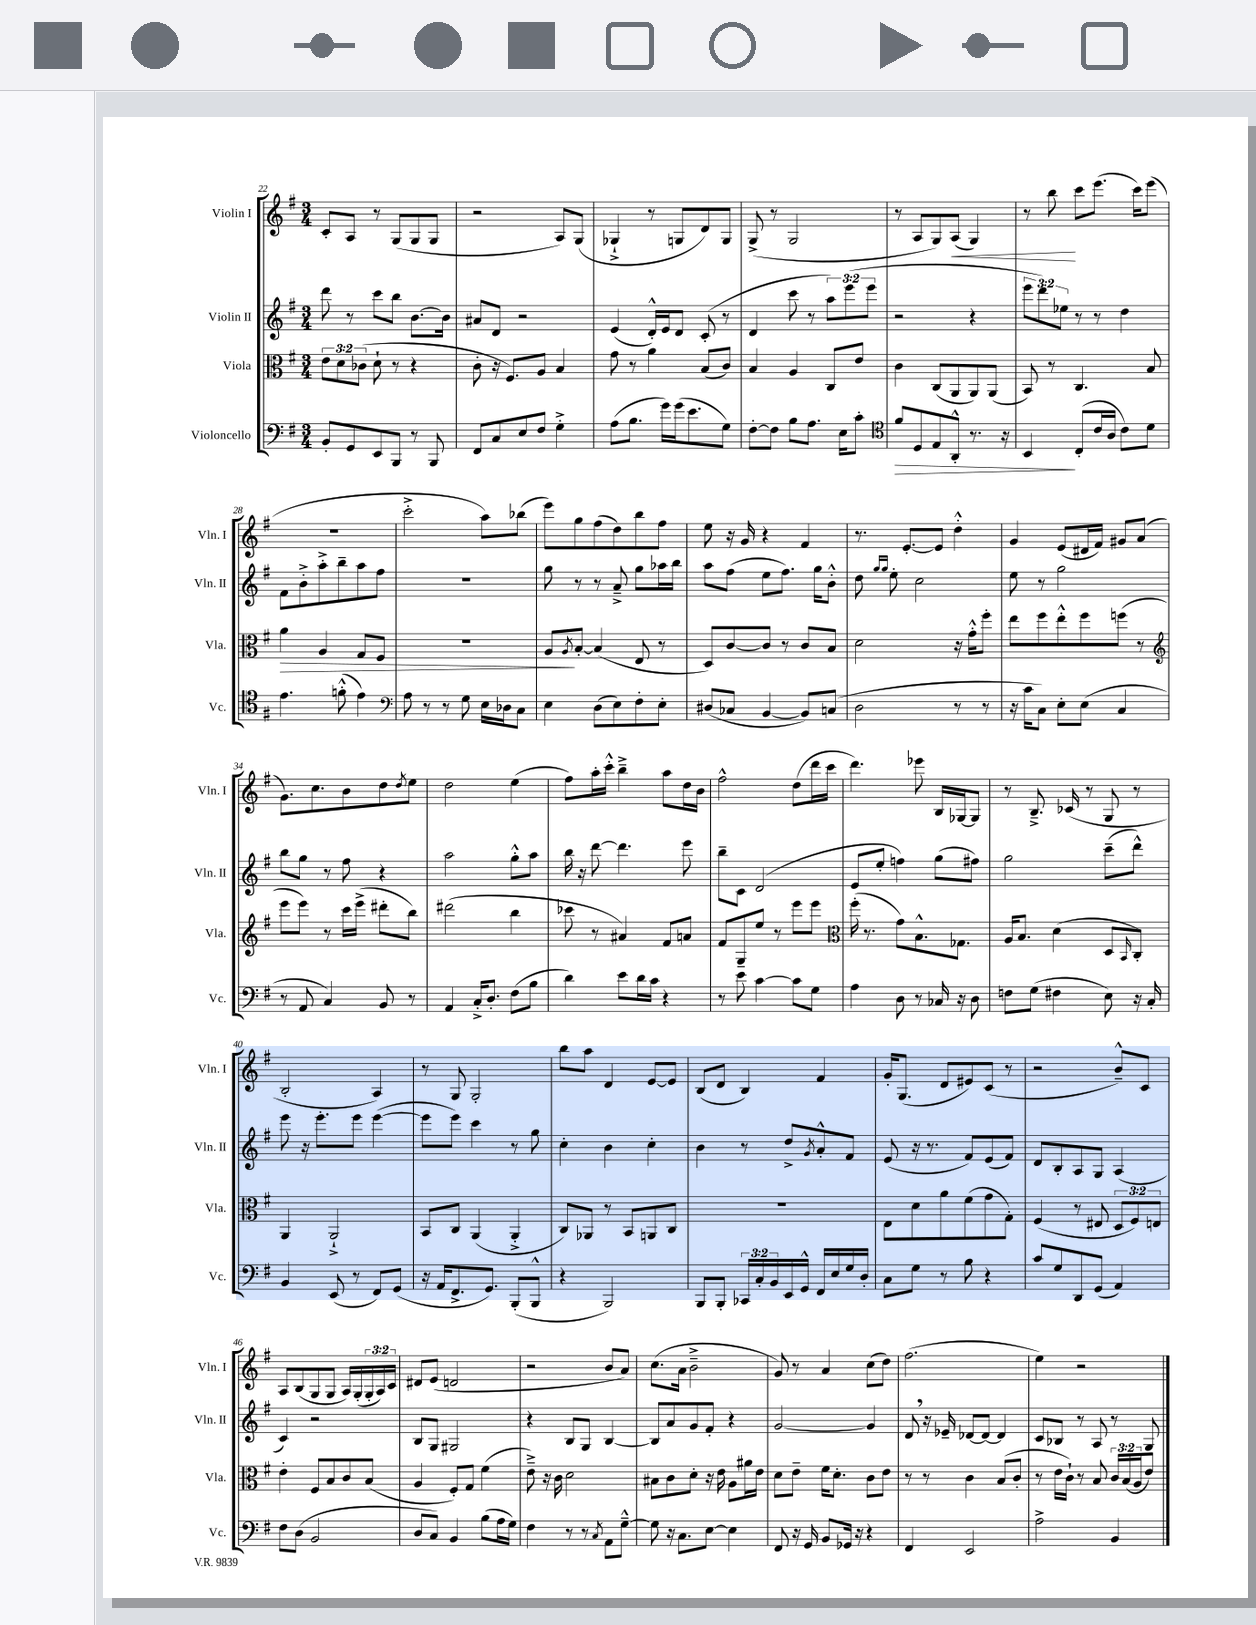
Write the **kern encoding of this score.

**kern	**kern	**kern	**kern
*staff4	*staff3	*staff2	*staff1
*clefF4	*clefC3	*clefG2	*clefG2
*k[f#]	*k[f#]	*k[f#]	*k[f#]
*M3/4	*M3/4	*M3/4	*M3/4
8BB'	12e	8ddd	8c'
.	12d	.	.
8GG	.	8r	8A
.	(12c-	.	.
8EE	8d`	8ccc	8r
8BBB	8r	8bb	(8G
8r	4r	[8.b	8G
8BBB	.	.	8G
.	.	16b]	.
=	=	=	=
8FF#	8c'	8a#	2r
8C	16r	8d	.
.	8.F#)	.	.
8E	.	2r	.
8F#	8A	.	.
4G'^	4B	.	8A)
.	.	.	(8G
=	=	=	=
(8A	8g	(4e	4G-`^
8.B	8r	.	.
.	4a	16d'^^)	8r
16g)	.	16e	.
(16g	.	8d	8G
8.e	.	.	.
.	(8B	(8c'	8d)
8G)	8c)	8r	8G
=	=	=	=
[8F#'	4B	4d	(8G^
8F#]	.	.	8r
8B	4A	8ccc	2G
8.A	.	8r	.
.	8C	12aa)	.
16E	.	.	.
.	.	(12eee	.
8c'	8e	.	.
.	.	12eee	.
=	=	=	=
*clefC4	*	*	*
8f#	4c	2r	8r
8D	.	.	8A
8E	(8C	.	8G)
8AA'^^	8AA	.	(8A
8.r	8AA)	4r	4G)
.	(8AA	.	.
16r	.	.	.
=	=	=	=
4BB	8BB)	12eee	8r
.	.	12ddd)	.
.	8r	.	8bb
.	.	12ee-	.
(8C'	4.C	8r	8ccc
16c	.	8r	(8.eee
16A	.	.	.
8c)	.	4dd	.
.	.	.	16ccc)
8d	8B	.	(8eee
=	=	=	=
4.e	4a	8f#	2.r
.	.	8b'^	.
.	4A	8aa'^	.
(8f'^^	.	8bb~	.
4e)	8G	8aa	.
.	8F#	8ff#	.
=	=	=	=
*clefF4	*	*	*
8A	2.r	2.r	2ccc'^
8r	.	.	.
8r	.	.	.
8G	.	.	.
16E	.	.	8aa)
16D-	.	.	.
8C	.	.	(8bb-
=	=	=	=
4E	8A	8gg	8eee)
.	8qA	.	.
.	[8B'	8r	8gg
(8D	(4B]	8r	(8ff#
8E)	.	8a~^	8dd)
8F#'	8E	8gg	8bb
8E'	8r	16aa-	8ff#
.	.	16bb	.
=	=	=	=
(8D#	8D)	8aa	8ee
8C-	[8c	(8ff#	16r
.	.	.	16g
[4BB	8c]	8ee	4r
.	8r	8.ff#)	.
8BB])	8c	.	4f#
.	.	16gg	.
(8C	8B	8b'^^	.
=	=	=	=
2D	2d	8dd	8.r
.	.	16qqgg	.
.	.	16qqgg	.
.	.	8ee'	.
.	.	.	[8.e'
.	.	2cc	.
.	.	.	8e]
8r	16r	.	4dd'^^
.	16g'^^	.	.
8r	8ff#'	.	.
=	=	=	=
16r	8ee	8ee	4g
16c	.	.	.
8C)	8ff#	8r	.
8E'	8ee'^^	2gg	(8e
(8E	8ff#	.	16d#
.	.	.	16f#)
4C	(8ff	.	8g#
.	8r	.	(8a
=	=	=	=
*	*clefG2	*	*
8r	8eee	8bb	8.g)
8AA	8eee)	8gg	.
.	.	.	8.cc
4C)	8r	8r	.
.	16ccc	8ff#	8b
.	(16eee^	.	.
8BB	8ddd#'	4r	8dd
.	.	.	8qdd
8r	8bb)	.	8ee
=	=	=	=
4AA	(2ddd#	2aa	2dd
16C'^	.	.	.
8.D'	.	.	.
(8F#	4bb	8gg'^^	(4ee
8B	.	8aa	.
=	=	=	=
4d)	8ccc-	16bb	8ff#)
.	.	16r	.
.	8r	[8ddd	16aa'
.	.	.	16ccc'^^
8e	4a#)	4.ddd]	4bb~^
16d	.	.	.
16c	.	.	.
4r	8f#	.	8aa
.	8a	8eee	16dd
.	.	.	16b
=	=	=	=
8r	8f#	8bb~	2ff#^^
8e	8G~	8c	.
[4c	8ee	(2d	.
.	8r	.	.
8c]	8eee	.	(8dd
8G	8eee	.	16ddd
.	.	.	16ccc
=	=	=	=
*	*clefC3	*	*
4A	(16ff#'	8e	4.ddd)
.	8.r	.	.
.	.	8ee'	.
8D	8g)	4ff)	.
8r	8.B^^	.	8eee-
16C-	.	(8gg	16B
16r	8.G-	.	[16G-
8D	.	8ff#)	8G-]
=	=	=	=
8F	16A	2gg	8r
.	8.B	.	.
(8G	.	.	8.B~^
4F#	(4d	.	.
.	.	.	(16c-
.	.	.	8r
8E)	8D	(8ccc~	8G
.	16qqBB	.	.
16r	8C')	8ddd^^)	8r
16C'	.	.	.
=	=	=	=
4BB	4AA	8eee	2B'
.	.	16r	.
.	.	8.eee'	.
(8EE	2AA`^	.	.
8r	.	8eee	.
8FF#)	.	([4eee	4A)
(8GG	.	.	.
=	=	=	=
16r	8BB	8eee]	8r
16AA	.	.	.
8.FF#^	8C	8eee)	8G
.	(4AA	4ccc	2G'
8.GG)	.	.	.
(8BBB'	4AA'^	8r	.
8BBB^^	.	8gg	.
=	=	=	=
4r	8C)	4cc'	8bb
.	8AA-	.	8aa
2BBB)	8r	4b	4d
.	8BB	.	.
.	8AA	4cc'	[8e
.	8C	.	8e]
=	=	=	=
8BBB	2.r	4b	(8B
8BBB'	.	.	8d
24CC-	.	8r	4B)
24C'	.	.	.
24BB	.	.	.
16EE	.	8dd^	.
16GG^^	.	.	.
.	.	8qg	.
16FF#	.	8a'^^	4f#
16E	.	.	.
16G	.	8f#	.
16D'	.	.	.
=	=	=	=
8C	8E	(8e	16g'
.	.	.	(8.G
8G	8d	16r	.
.	.	8.r	.
8r	8a	.	8d
8B	(8f#	8f#)	8e#)
4r	8g	(8e	(8c
.	8G')	8f#)	8r
=	=	=	=
8c	(4F#	8d	2r
8G	.	8B'	.
8DD	8r	8A	.
(8GG	8E#	8G	.
4AA)	12D	(4A	8b~^^)
.	12F#)	.	.
.	.	.	8c
.	12E	.	.
=	=	=	=
8F#	4e'	4c)	8A
(8D	.	.	(8B
2BB	8F#	2r	8G
.	8B	.	8G
.	8c	.	16A)
.	.	.	(16G'
.	(8B	.	24G'
.	.	.	24A)
.	.	.	24c
=	=	=	=
8D	4A	8B	8d#
8C)	.	8G	(8e
4BB	8F#')	2G#	2d
.	8G	.	.
(8B	(4f#	.	.
16A	.	.	.
16G)	.	.	.
=	=	=	=
4F#	8e~^)	4r	2r
.	16r	.	.
.	16c	.	.
8r	2d	8B	.
8r	.	8G	.
8qC	.	.	.
8AA	.	[4B	8b
[8G~^^	.	.	8a)
=	=	=	=
8G]	8B#	8B]	(8.cc
16r	8c	8a	.
8.C	.	.	16a
.	8d'	8g	2b~^
[8E	16r	8f#'	.
.	16e	.	.
4E]	8A	4r	.
.	16a#	.	.
.	16e	.	.
=	=	=	=
8FF#	8d	[2g	8g)
16r	8e~	.	8r
16GG	.	.	.
8BB	16f#	.	4a
.	8.d'	.	.
16GG-	.	.	.
16r	.	.	.
4r	8c	4g]	(8cc
.	8e	.	8dd)
=	=	=	=
4FF#	8r	8d	(2.ff#
.	8r	16r	.
.	.	16e-~	.
2EE	4c	[8d-	.
.	.	8d-_	.
.	(8B	4d-]	.
.	8c'	.	.
=	=	=	=
2A^	8r	8c	4ee)
.	16e	8B-	.
.	16c`)	.	.
.	8r	8r	2r
.	8B	8A	.
4BB	24c	8r	.
.	(24B	.	.
.	24A	.	.
.	8e)	8G	.
==	==	==	==
*-	*-	*-	*-
